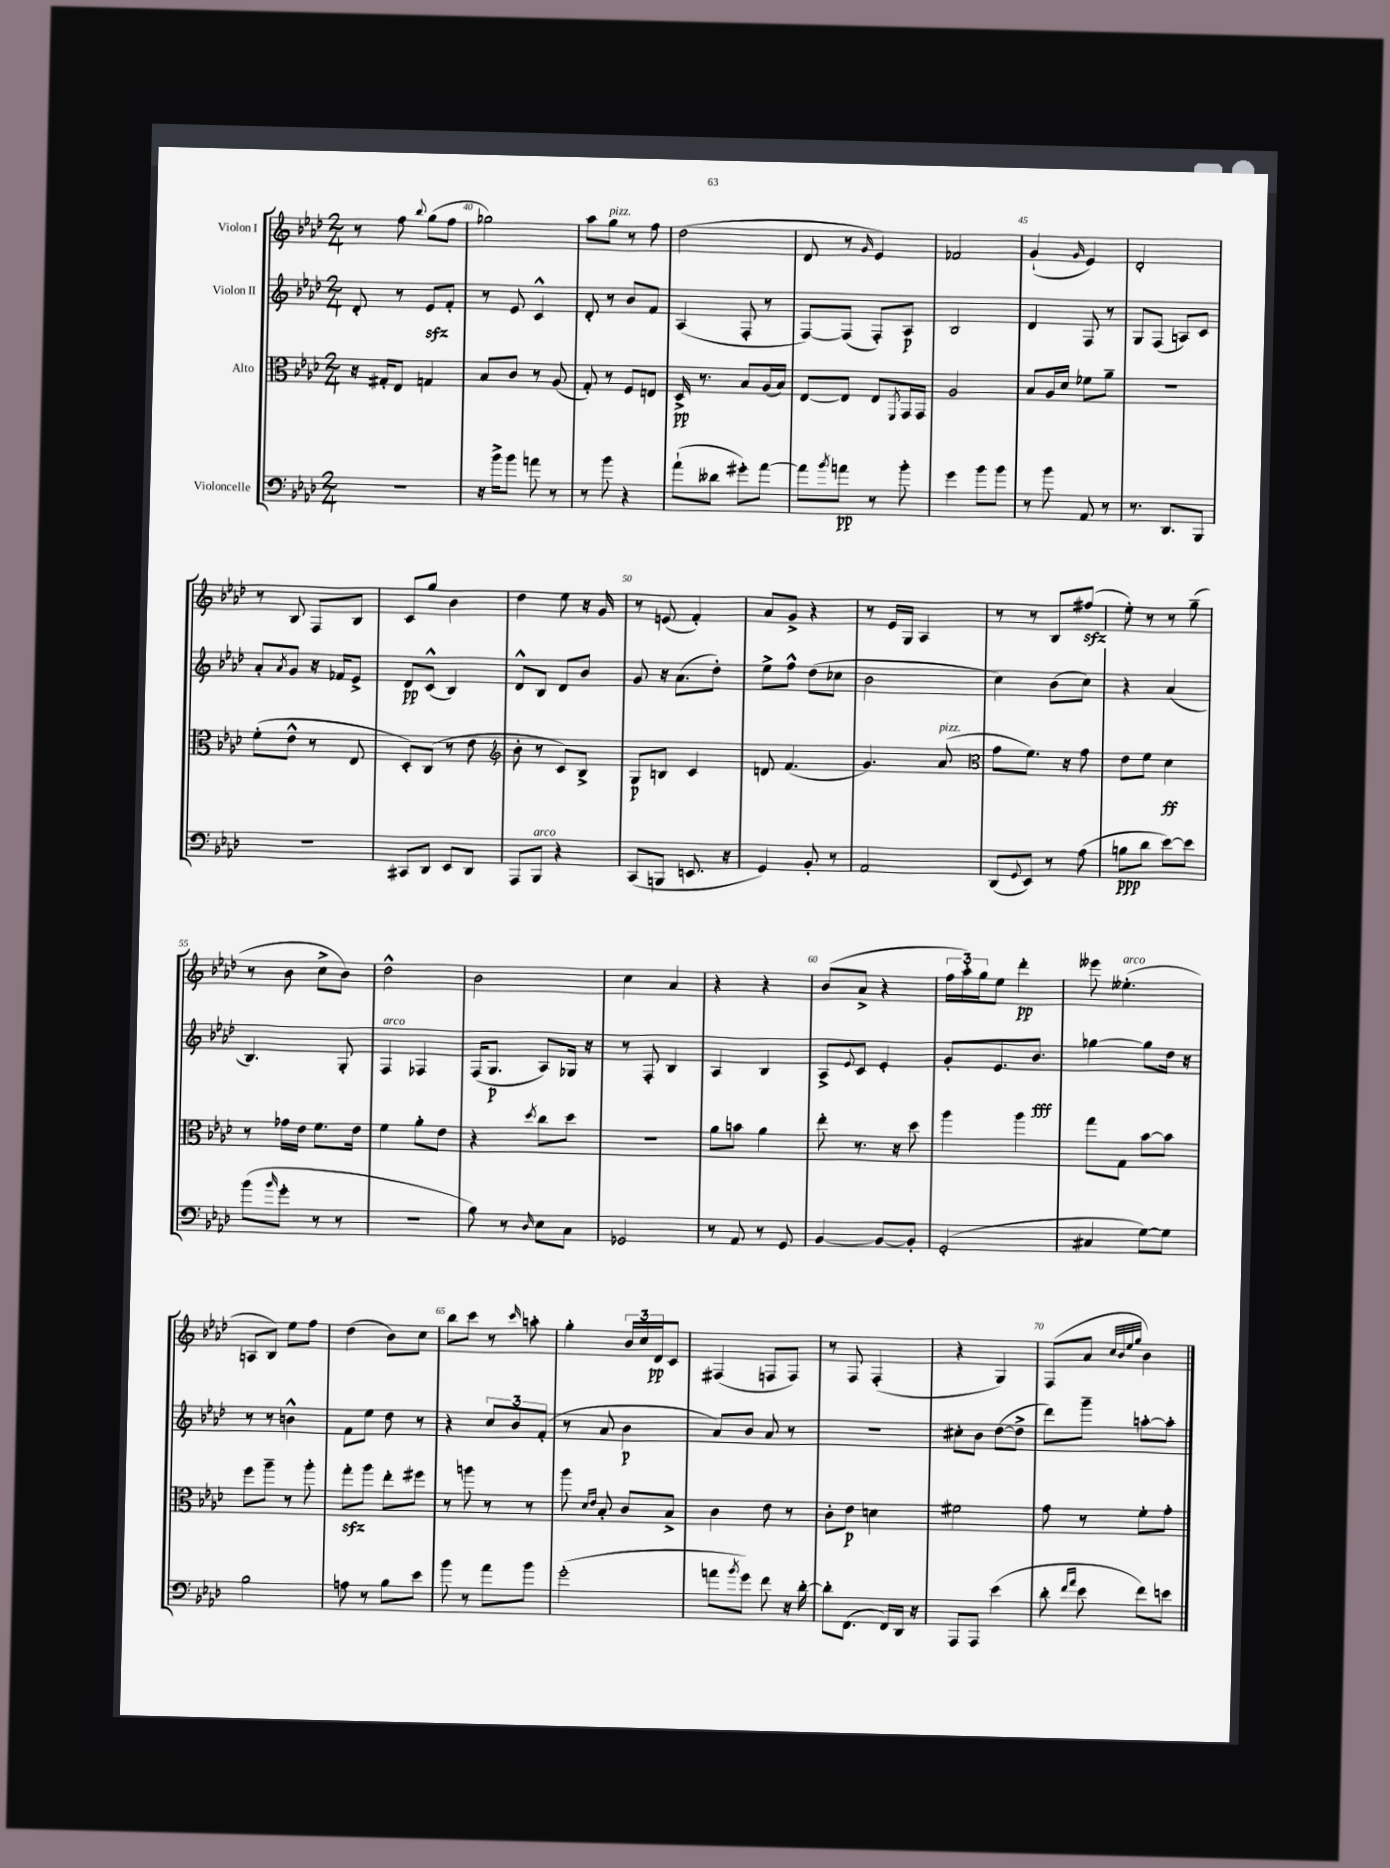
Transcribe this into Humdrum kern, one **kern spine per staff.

**kern	**kern	**kern	**kern
*staff4	*staff3	*staff2	*staff1
*clefF4	*clefC3	*clefG2	*clefG2
*k[b-e-a-d-]	*k[b-e-a-d-]	*k[b-e-a-d-]	*k[b-e-a-d-]
*M2/4	*M2/4	*M2/4	*M2/4
2r	16r	8d-'	8r
.	16G#'	.	.
.	8E-	8r	8ff
.	.	.	8qqbb-
.	4G	8e-	(8gg
.	.	8f'	8ff
=	=	=	=
16r	8B-	8r	2gg-)
16b-^	.	.	.
8b-	8c	8e-	.
8a	8r	4c^^	.
8r	(8A-	.	.
=	=	=	=
8r	8G')	8d-'	8aa-
8b-	8r	8r	8gg
4r	8F	8b-	8r
.	8E	8f	8ff
=	=	=	=
(8a-`	16D-^	(4A-	(2dd-
.	8.r	.	.
8d--	.	.	.
8g#')	8B-	8F'	.
[8a-	(16A-	8r	.
.	16B-)	.	.
=	=	=	=
8a-]	[8E-	[8F)	8d-
8qb-	.	.	.
8a	8E-]	(8F]	8r
.	.	.	16qqg
8r	8E-	8F')	4e-)
.	8qFF	.	.
8b-'	16GG	8A-	.
.	16GG	.	.
=	=	=	=
4g	2A-	2B-	2f-
8b-	.	.	.
8b-	.	.	.
=	=	=	=
8r	8B-	4d-	(4g`
8b-	16A-	.	.
.	16d-	.	.
.	.	.	16qqg
8AA-	8f-	8F	4e-)
8r	8a-~	8r	.
=	=	=	=
8.r	2r	8G	2d-'
.	.	(8F	.
8.DD-	.	.	.
.	.	8A)	.
8BBB-	.	8c	.
=	=	=	=
2r	(8f'	8a-'	8r
.	.	8qa-	.
.	8e-^^	8g	8B-
.	8r	16r	8F
.	.	16f-	.
.	8E-	8e-^	8B-
=	=	=	=
8CC#	8D-')	8d-	8c
8DD-	(8C	(8c^^	8gg
8EE-	8r	4B-)	4b-
8DD-	8e-	.	.
=	=	=	=
*	*clefG2	*	*
8AAA-	8b-'	8d-^^	4dd-
8BBB-	8r	8B-	.
4r	8c)	8d-	8ee-
.	8B-^	8b-	16r
.	.	.	16g
=	=	=	=
(8CC	8G	8g	8r
8BBB	8B	16r	(8e
.	.	(8.a-	.
8.EE	4c	.	4f')
.	.	8dd-')	.
16r	.	.	.
=	=	=	=
4GG)	8d	8ee-^	8a-
.	(4.f	8ff^^	8g^
8BB-'	.	(8dd-	4r
8r	.	8cc-	.
=	=	=	=
2AA-	4.g)	2b-	8r
.	.	.	16e-
.	.	.	16G
.	.	.	4A-
.	(8a-	.	.
=	=	=	=
*	*clefC3	*	*
(8DD-	8g	4cc)	8r
8qqGG	.	.	.
8EE-)	8.f)	.	8r
8r	.	(8b-	8B-
.	16r	.	.
(8A-	8g	8cc)	(8ff#
=	=	=	=
8B	8e-	4r	8ee-')
8d-	8f	.	8r
[8e-)	4d-	(4a-	8r
8e-]	.	.	(8gg~
=	=	=	=
(8b-	8r	4.B-)	8r
16qqb-	.	.	.
8g'	16g-	.	8b-
.	16e-	.	.
8r	8.f	.	8cc^
8r	.	8G'	8b-)
.	16e-	.	.
=	=	=	=
2r	4f	4F	2dd-^^
.	8a-'	4F-	.
.	8e-	.	.
=	=	=	=
8B-)	4r	(16F	2b-
.	.	8.G	.
8r	.	.	.
16qqD-	8qdd-	.	.
8E-	8cc	8A-)	.
8C	8dd-	16G-	.
.	.	16r	.
=	=	=	=
2GG-	2r	8r	4cc
.	.	8F'	.
.	.	4B-	4a-
=	=	=	=
8r	8a-	4A-	4r
8AA-	8b	.	.
8r	4a-	4B-	4r
8GG	.	.	.
=	=	=	=
[4BB-	8ee-'	8A-^	(8b-
.	.	8qqe-	.
.	8.r	8c	8a-^
8BB-_	.	4e-'	4r
.	16r	.	.
8BB-']	8dd-	.	.
=	=	=	=
(2GG'	4aa-	8g'	24ff
.	.	.	24aa-')
.	.	.	24gg
.	.	8.e-	8ee-
.	4aa-	.	4ddd-'
.	.	8.b-	.
=	=	=	=
4C#	8gg	[4gg-	8eee--
.	8G	.	(4.ee--'
[8G)	[8b-	8gg-]	.
8G]	8b-]	16dd-	.
.	.	16r	.
=	=	=	=
2B-	8ff	8r	8A
.	8aa-~	8r	8B-)
.	8r	4b^^	8ee-
.	8aa-'	.	8ff
=	=	=	=
8A	8gg'	8f	(4dd-
8r	8aa-	8ee-	.
8B-	8ee-'	8dd-	8b-)
8e-	8ff#	8r	8cc
=	=	=	=
8b-	8r	4r	8bb-
8r	8aa	.	8ccc
8a-	8r	12cc	8r
.	.	12b-	.
.	.	.	16qqccc
8b-	8r	.	8aa'
.	.	(12f'	.
=	=	=	=
(2g'	8aa-	8r	4gg'
.	16qqd-	.	.
.	16qqe-	.	.
.	8B-'	8a-	.
.	8c	4b-	24b-
.	.	.	24cc
.	.	.	24d-
.	8B-^	.	8c
=	=	=	=
8a	4c	8a-)	(4F#
8qb-	.	.	.
8g)	.	8b-	.
8f	8e-	8a-	8F
16r	8r	8r	8F)
[16d-'	.	.	.
=	=	=	=
8d-']	8c'	2r	8r
(8.FF	8e-	.	8F
.	4d	.	(4F'
16FF)	.	.	.
16DD-	.	.	.
16r	.	.	.
=	=	=	=
8AAA-	2f#	8cc#'	4r
8AAA-	.	8b-	.
(4e-	.	([8dd-	4G)
.	.	8dd-^]	.
=	=	=	=
8d-'	8g	8ddd-)	(8F
16qqf	.	.	.
16qqa-	.	.	.
8e-	8r	8ggg~	8a-
.	.	.	32qqcc
.	.	.	32qqb-
.	.	.	32qqee-
.	.	.	32qqgg
8f)	8f'	[8aa'	4b-)
8e	8g'	8aa']	.
==	==	==	==
*-	*-	*-	*-
